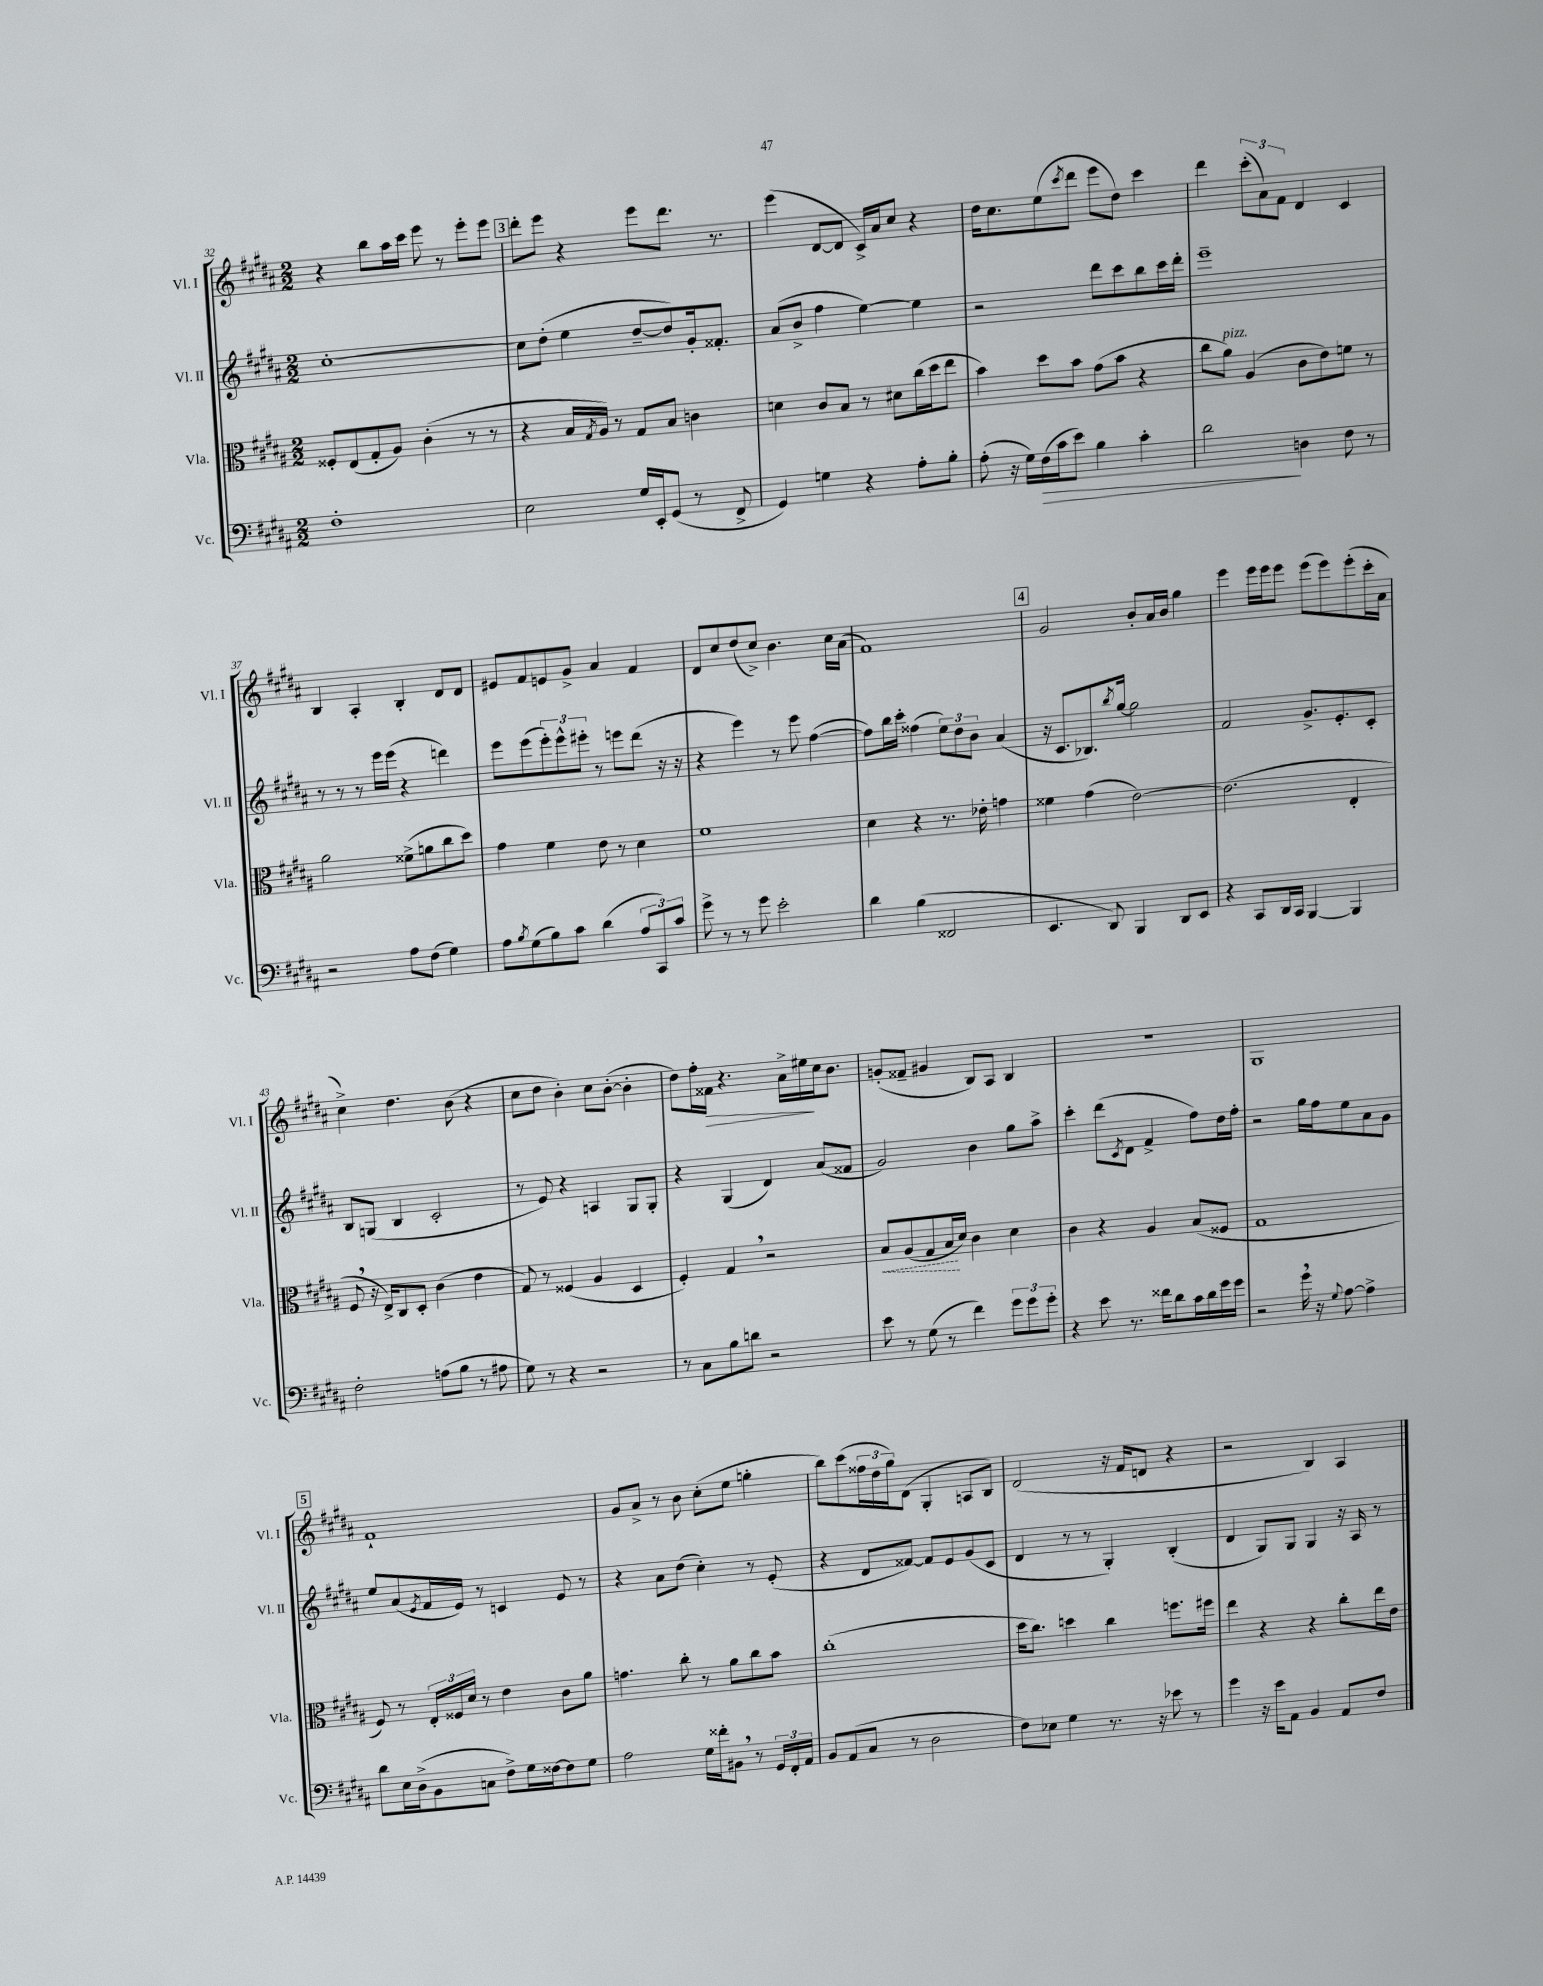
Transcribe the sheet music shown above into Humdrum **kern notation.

**kern	**kern	**kern	**kern
*staff4	*staff3	*staff2	*staff1
*clefF4	*clefC3	*clefG2	*clefG2
*k[f#c#g#d#a#]	*k[f#c#g#d#a#]	*k[f#c#g#d#a#]	*k[f#c#g#d#a#]
*M2/2	*M2/2	*M2/2	*M2/2
1F#'	8F##'/L	[1cc#'	4r
.	(8E/	.	.
.	8G#'/	.	8bb\L
.	8A#/J)	.	16aa#\L
.	.	.	16ccc#\JJ
.	(4c#'\	.	8eee\
.	.	.	8r
.	8r	.	8eee'\L
.	8r	.	8eee\J
=	=	=	=
2E\	4r	8cc#\]L	8ddd#'\L
.	.	(8dd#'\J	8eee\J
.	16B/LL	4ee\	4r
.	8qG#/	.	.
.	16A#/JJ)	.	.
.	8r	.	.
16G#/LL	8G#/L	[8dd#~/L	8eee\L
16EE'/J	.	.	.
(8GG#/J	8B/J	8dd#/])	8.ddd#\J
8r	4c\	16g#'/k	.
.	.	8.f##'/J	8.r
8FF#^/	.	.	.
=	=	=	=
4GG#/)	4d\	(8a#/L	(4eee\
.	.	8b^/J	.
4G\	8c#/L	4ff#\	[8d#/L
.	8B/J	.	8d#/]J
4r	8r	[4ee\)	16c#^/LL)
.	.	.	16a#/J
.	8d#\L	.	8cc#/J
8A#'\L	(16cc#\L	4ee\]	4r
.	16dd#\J	.	.
8B'\J	8ee\J	.	.
=	=	=	=
(8A#'\	4b\)	2r	16dd#\LK
.	.	.	8.cc#\
16r	.	.	.
16G#\LL)	.	.	.
(16F#\	8dd#\L	.	(8ee\
16c#\J	.	.	.
.	.	.	8qccc#/
8e\J)	8b\J	.	8ddd#\J
4B\	(8g#\L	8ddd#\L	8eee\L
.	8b\J	8ccc#\	8dd#\J)
4c#'\	4r	8bb\	4ccc#\
.	.	16ccc#\L	.
.	.	16ddd#'\JJ	.
=	=	=	=
2d#\	8cc#\L	1eee~	4ddd#\
.	8a#\J)	.	.
.	(4A#/	.	(12ccc#'\L
.	.	.	12a#\)
.	.	.	12f#\J
4D\	8c#\L	.	4d#/
.	8e\)	.	.
8F#\	8f\J	.	4c#/
8r	8r	.	.
=	=	=	=
2r	2a#\	8r	4B/
.	.	8r	.
.	.	8r	4A#'/
.	.	16eee\LL	.
.	.	(16eee\JJ	.
8A#\L	(8f##^\L	4r	4B'/
(8F#\J	8a\	.	.
4G#\)	8cc#\	4ddd\)	8d#/L
.	8dd#\J)	.	8d#/J
=	=	=	=
8A#\L	4g#\	8eee\L	8e#/L
8qB/	.	.	.
(8G#\	.	(8eee\	8f#/
8B\)	4f#\	12eee'\)	8e/
.	.	12eee^^\	.
8c#\J	.	.	8g#^/J
.	.	12eee#'\J	.
(4d#\	8e\	8r	4a#/
.	8r	8eee\L	.
12A#/L	4d#\	(8ddd#\J	4f#/
12CC#/)	.	.	.
.	.	16r	.
12c#/J	.	.	.
.	.	16r	.
=	=	=	=
8g#^\	1f#	4r	8d#/L
8r	.	.	8cc#/
8r	.	4eee\)	(8dd#/
8g#\	.	.	8cc#^/J)
2e'\	.	8r	4.b\
.	.	8eee\	.
.	.	([4ff#\	.
.	.	.	16cc#\LL
.	.	.	(16a#\JJ
=	=	=	=
4d#\	4d#\	8ff#\]L)	1f#)
.	.	16bb\L	.
.	.	16ccc#'\JJ	.
(4B\	4r	(4ff##\	.
2FF##/	8.r	12ee\L)	.
.	.	12dd#\	.
.	.	12b\J	.
.	16e-'\	.	.
.	4g\	(4a#/	.
=	=	=	=
4.EE/	4f##\	16r	2g#/
.	.	8.c#/L	.
.	(4g#\	8.B-/)	.
8DD#/)	.	.	.
.	.	8qbb/	.
.	.	[16gg#/Jk	.
4BBB/	[2e\)	2gg#\]	8b'/L
.	.	.	16a#/L
.	.	.	16b/JJ
8DD#/L	.	.	4gg#\
8EE/J	.	.	.
=	=	=	=
4r	(2.e\]	2f#/	4eee\
8CC#/L	.	.	16eee\LL
.	.	.	16eee\J
16DD#/L	.	.	8eee\J
16CC#/JJ	.	.	.
[4BBB/	.	8.g#^/L	(8eee\L
.	.	.	8eee\)
.	.	8.e'/	.
4BBB/]	4E'/	.	(8eee'\
.	.	8c#'/J	16ccc#'\L
.	.	.	16a#\JJ
=	=	=	=
2F#'\	8F#/	8B/L	4cc#^\)
.	16r	(8G/J	.
.	16E^/LK)	.	.
.	8C#/	4B/	4.dd#\
.	8D#'/J	.	.
(8A\L	(4c#\	2c#'/	.
8B\J	.	.	(8b\
8r	4e\	.	4r
8A#\	.	.	.
=	=	=	=
8G#\)	8G#/)	8r	8cc#\L
8r	8r	8e/)	8dd#\J
4r	(4F##/	4r	4b'\)
2r	4A#/	4A/	8cc#\L
.	.	.	([8b'\J
.	4D#/	8G#/L	4b'\]
.	.	8G#'/J	.
=	=	=	=
8r	4F#'/)	4r	8dd#\L)
8C#\L	.	.	16ff#'\L
.	.	.	16f##\JJ
8B\	4G#/	(4G#/	4.r
8d\J	.	.	.
2r	2r	4d#/)	.
.	.	.	16a#^\LL
.	.	.	16ee#\
.	.	(8a#/L	16cc#\J
.	.	.	8.b\J
.	.	8f##/J	.
=	=	=	=
8e\	8B/L	2g#/)	(8g'/L
8r	(8A#/	.	8f##~/J
(8G#\	8G#/	.	4g#/
8r	16B/L	.	.
.	16d#/JJ)	.	.
4f#\)	4c#\	4b\	8B/L)
.	.	.	8A#/J
12g#\L	4d#\	8gg#\L	4B/
12g#\	.	.	.
.	.	8aa#^\J	.
12g#'\J	.	.	.
=	=	=	=
4r	4c#\	4ccc#'\	1r
8e\	4r	(8ddd#\L	.
.	.	8qc#/	.
8.r	.	8d#\J	.
.	4A#/	4f#^/	.
16f##\LK	.	.	.
8d#\	.	.	.
16c#\L	(8B/L	8ff#\L)	.
16d#\	.	.	.
16g#\	8F##/J	16dd#\L	.
16g#\JJ	.	16ff#'\JJ	.
=	=	=	=
2r	1G#	2r	1G#
16g#\	.	16gg#\LL	.
16r	.	16ff#\J	.
8qqG#/	.	.	.
[8A#\	.	8ee\	.
4A#^\]	.	8a#\	.
.	.	8g#\J	.
=	=	=	=
8d#\L	8F#/)	8ee/L	1f#`
16E\L	8r	(8a#/	.
(16D#^\J	.	.	.
.	.	8qe/	.
8BB\	24E'/LL	16f#/L	.
.	24F##/	.	.
.	.	16e/JJ)	.
.	24d#/JJ	.	.
8C\J	8r	8r	.
8F#^\L)	4e\	4c/	.
16G#\L	.	.	.
[16F##\J	.	.	.
8F##\]	8c#\L	8e/	.
8G#\J	8a#\J	8r	.
=	=	=	=
2A#\	4.g\	4r	8g#/L
.	.	.	8a#^/J
.	.	8a#\L	8r
.	8cc#'\	(8dd#\J	8b\
16G#\LL	8r	4cc#'\)	(8cc#'\L
16f##'\J	.	.	.
8BB#\J	8a#\L	.	8ee\J
8r	8cc#\	8r	4gg'\
24GG#/LL	8b\J	(8e'/	.
24FF#'/	.	.	.
24AA#/JJ	.	.	.
=	=	=	=
8BB/L	(1cc#'	4r	8bb\L)
(8AA#/	.	.	(8ccc#\
8C#/J	.	8d#/L	24ff##\L
.	.	.	24dd#\
.	.	.	24gg#\J)
8r	.	[8f##/J)	(8d#\J
2D#\	.	8f##/]L	4G#'/
.	.	8e/	.
.	.	(8g#/	8A/L
.	.	8c#/J	8B/J)
=	=	=	=
8F#\L)	16dd#\LK	4d#/	(2d#/
.	8.cc#\J)	.	.
8E-\J	.	.	.
4G#\	4dd\	8r	.
.	.	8r	.
8.r	4cc#\	4G#'/)	16r
.	.	.	16f#/LK
.	.	.	8d/J
16r	.	.	.
8e-\	8.ff\L	(4B'/	4r
8r	.	.	.
.	16ff#\Jk	.	.
=	=	=	=
4g#\	4ee\	4d#/	2r
16r	4r	8G#/L)	.
16e\LK	.	.	.
8AA#\J	.	8G#/J	.
4BB/	4r	4G#/	4B/)
8AA#/L	8cc#'\L	16r	4A#/
.	.	16A#/	.
8F#/J	16ee\L	8r	.
.	16e\JJ	.	.
==	==	==	==
*-	*-	*-	*-
